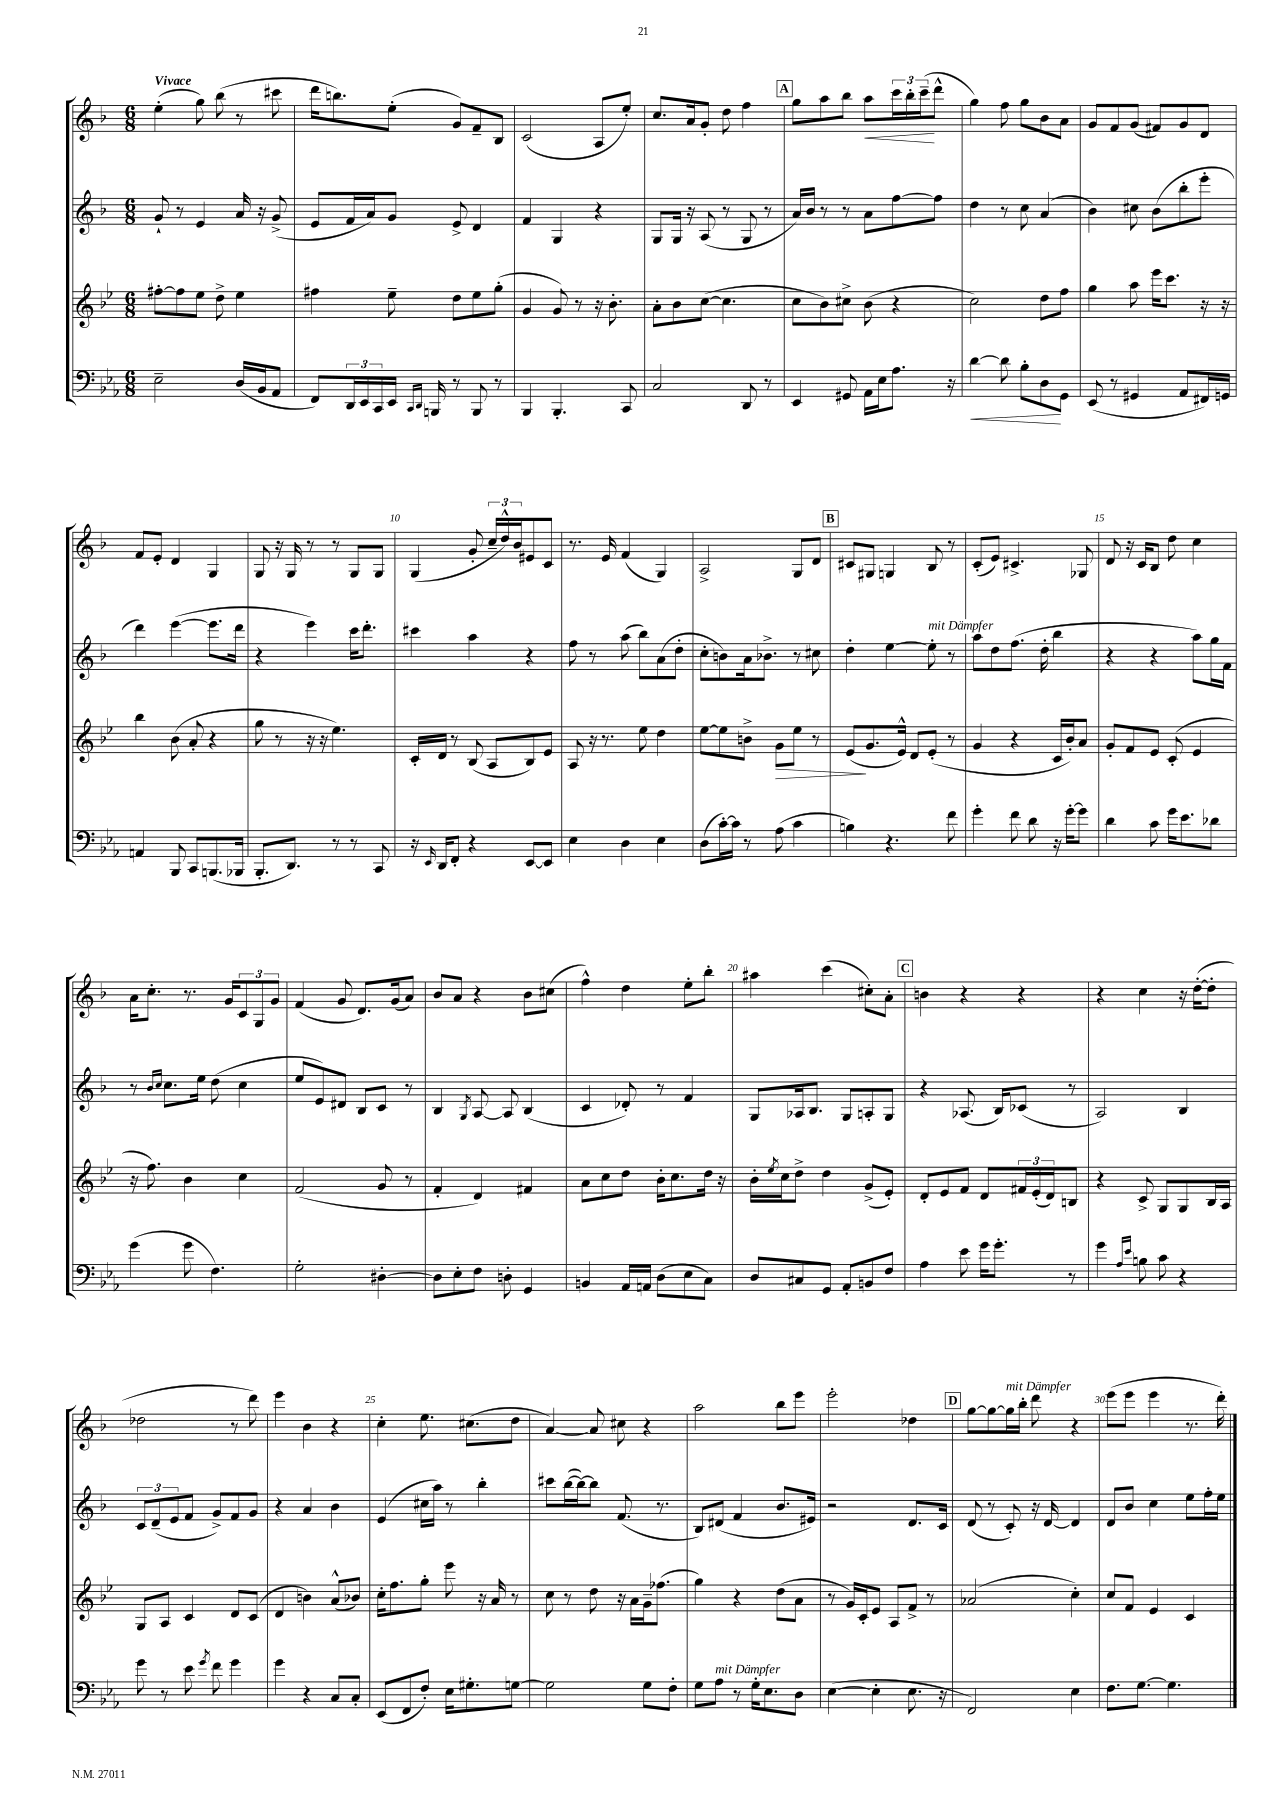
<<
\new StaffGroup <<
\new Staff = "s0" {
    \clef treble \key f \major \numericTimeSignature \time 6/8 \tempo "Vivace"
    e''4-.( g''8) bes''8( r8 cis'''8 |
    d'''16 b''8.) e''8-.( g'8) f'8-- bes8 |
    c'2( a8 e''8-.) |
    c''8. a'16 g'8-. d''8 f''4 |
    \mark \markup { \box "A" } g''8 a''8 bes''8 a''8\< \tuplet 3/2 { c'''16 bes''16-. c'''16--\!( } d'''8-^ |
    g''4) f''8 g''8 bes'8 a'8 |
    g'8 f'8 g'8( fis'8) g'8 d'8 |
    f'8 e'8-. d'4 g4 |
    g8 r16 g16 r8 r8 g8 g8 |
    g4( g'8-. \tuplet 3/2 { c''16-- d''16-^) bes'16 } eis'8 c'8 |
    r8. e'16 f'4( g4) |
    a2-> g8 d'8 |
    \mark \markup { \box "B" } cis'8 gis8 g4 bes8 r8 |
    c'8-.( e'8) cis'4.-> ges8 |
    d'8 r16 c'16 bes8 d''8 c''4 |
    a'16 c''8.-. r8. g'16 \tuplet 3/2 { c'8 g8 g'8 } |
    f'4( g'8 d'8.) g'16( a'8) |
    bes'8 a'8 r4 bes'8 cis''8( |
    f''4-^) d''4 e''8-. bes''8-. |
    ais''4 c'''4( cis''8-.) a'8-. |
    \mark \markup { \box "C" } b'4 r4 r4 |
    r4 c''4 r16 d''16~-.( d''8-. |
    des''2 r8 d'''8) |
    e'''4 bes'4 r4 |
    c''4-. e''8. cis''8.( d''8 |
    a'4~) a'8 cis''8 r4 |
    a''2 bes''8 e'''8 |
    e'''2-. des''4 |
    \mark \markup { \box "D" } g''8~ g''8~ g''16^\markup { \italic "mit Dämpfer" } bes''16-. d'''8 r4 |
    e'''8( e'''8 e'''4 r8. d'''16-.) \bar "|." |
}
\new Staff = "s1" {
    \clef treble \key f \major \numericTimeSignature \time 6/8
    g'8-! r8 e'4 a'16 r16 g'8->( |
    e'8 f'16 a'16) g'8 e'8-> d'4 |
    f'4 g4 r4 |
    g8 g16 r16 a8( r8 g8 r8 |
    \mark \markup { \box "A" } a'16) bes'16 r8 r8 a'8 f''8~ f''8 |
    d''4 r8 c''8 a'4( |
    bes'4) cis''8 bes'8( bes''8-. e'''8-. |
    d'''4) e'''4~( e'''8. d'''16 |
    r4 e'''4) c'''16 d'''8.-. |
    cis'''4 a''4 r4 |
    f''8 r8 a''8( bes''8) a'8( d''8-. |
    c''8-. b'8) a'16 bes'8.-> r8 cis''8 |
    \mark \markup { \box "B" } d''4-. e''4~ e''8-.^\markup { \italic "mit Dämpfer" } r8 |
    a''8 d''8 f''8.( d''16-. bes''4 |
    r4 r4 a''8) g''16 f'16 |
    r8 \grace { bes'16 c''16 } c''8. e''16 d''8( c''4 |
    e''8 e'8) dis'8 bes8 c'8 r8 |
    bes4 \acciaccatura { g8 } a8~ a8 bes4( |
    c'4 des'8-.) r8 f'4 |
    g8 aes16 bes8. g8 a8-. g8 |
    \mark \markup { \box "C" } r4 aes8.( bes16) ces'8( r8 |
    a2) bes4 |
    \tuplet 3/2 { c'8 d'8--( e'8 } f'8 g'8->) f'8 g'8 |
    r4 a'4 bes'4 |
    e'4( cis''16 a''16) r8 bes''4-. |
    cis'''8 bes''16~( bes''16~) bes''8 f'8.( r8. |
    bes8) dis'8( f'4 bes'8. eis'16) |
    r2 d'8. c'16 |
    \mark \markup { \box "D" } d'8( r8 c'8-.) r16 d'16~ d'4 |
    d'8 bes'8 c''4 e''8 f''16-. e''16 \bar "|." |
}
\new Staff = "s2" {
    \clef treble \key bes \major \numericTimeSignature \time 6/8
    fis''8~-. fis''8 ees''8 d''8-> ees''4 |
    fis''4 ees''8-- d''8 ees''8 g''8-.( |
    g'4 g'8) r8 r16 bes'8.-. |
    a'8-. bes'8 c''8~( c''4. |
    \mark \markup { \box "A" } c''8 bes'8) cis''8-> bes'8( r4 |
    c''2) d''8 f''8 |
    g''4 a''8 ees'''16 c'''8. r16 r16 |
    bes''4 bes'8( a'8-. r4 |
    g''8 r8 r16 r16 ees''4.) |
    c'16-. d'16 r8 bes8( a8 bes8) ees'8 |
    a8 r16 r8. ees''8 d''4 |
    ees''8~ ees''8 b'8-> g'8\> ees''8 r8 |
    \mark \markup { \box "B" } ees'8\!( g'8. ees'16-^) d'8 ees'8-.( r8 |
    g'4 r4 c'16 bes'16-.) a'8 |
    g'8-. f'8 ees'8 c'8-.( ees'4 |
    r16 f''8.) bes'4 c''4 |
    f'2( g'8 r8 |
    f'4-. d'4) fis'4 |
    a'8 c''8 d''8 bes'16-. c''8. d''16 r16 |
    bes'16-. \acciaccatura { ees''8 } c''16 d''8-> d''4 g'8->( ees'8-.) |
    \mark \markup { \box "C" } d'8-. ees'8 f'8 d'8 \tuplet 3/2 { fis'16 ees'16-.( d'16) } b8 |
    r4 c'8-> g8 g8 bes16 a16 |
    g8 a8 c'4 d'8 c'8( |
    d'4 b'4) a'8-^( bes'8) |
    c''16-. f''8. g''8-. ees'''8 r16 a'16 r8 |
    c''8 r8 d''8 r16 a'16 g'16-- fes''8.( |
    g''4) r4 d''8( a'8 |
    r8 g'16) c'16-. ees'8 a8 f'8-> r8 |
    \mark \markup { \box "D" } aes'2( c''4-.) |
    c''8 f'8 ees'4 c'4 \bar "|." |
}
\new Staff = "s3" {
    \clef bass \key ees \major \numericTimeSignature \time 6/8
    ees2-- d16( bes,16 aes,8 |
    f,8) \tuplet 3/2 { d,16 ees,16 c,16 } ees,16 \grace { c,16 d,16 } b,,16 r8 b,,8 r8 |
    bes,,4 bes,,4.-. c,8 |
    c2 d,8 r8 |
    \mark \markup { \box "A" } ees,4 gis,8 aes,16 ees16 aes8. r16 |
    d'4~\< d'8 bes8-. d8\! g,8 |
    ees,8( r8 gis,4 aes,8 fis,16) g,16 |
    a,4 bes,,8 c,8 b,,8.( bes,,16 |
    bes,,8.-. d,8.) r8 r8 c,8 |
    r16 \grace { ees,16 } d,16 f,8-. r4 ees,8~ ees,8 |
    ees4 d4 ees4 |
    d8( c'16~-.) c'16 r8 aes8( c'4 |
    \mark \markup { \box "B" } b4) r4. f'8 |
    g'4-. f'8 d'8 r16 g'16~-. g'8 |
    d'4 c'8 g'16 ees'8. des'8 |
    g'4( g'8 f4.) |
    g2-. dis4~-. |
    dis8 ees8-. f8 d8-. g,4 |
    b,4 aes,16 a,16 d8( ees8 c8) |
    d8 cis8 g,8 aes,8-. b,8 f8 |
    \mark \markup { \box "C" } aes4 ees'8 g'16 g'8.-. r8 |
    g'4 \grace { aes16 ees'16 } b8 c'8 r4 |
    g'8 r8 ees'8 \acciaccatura { g'8 } f'8 g'4 |
    g'4 r4 c8 c8-. |
    ees,8( f,8 f8-.) ees16 gis8.-. g8~ |
    g2 g8 f8-. |
    g8 aes8^\markup { \italic "mit Dämpfer" } r8 g16-. ees8. d8 |
    ees4~( ees4-. ees8. r16 |
    \mark \markup { \box "D" } f,2) ees4 |
    f8. g8.~ g4. \bar "|." |
}
>>
>>
\layout { \context { \Score \override BarNumber.break-visibility = ##(#f #t #t) barNumberVisibility = #(every-nth-bar-number-visible 5) } }
